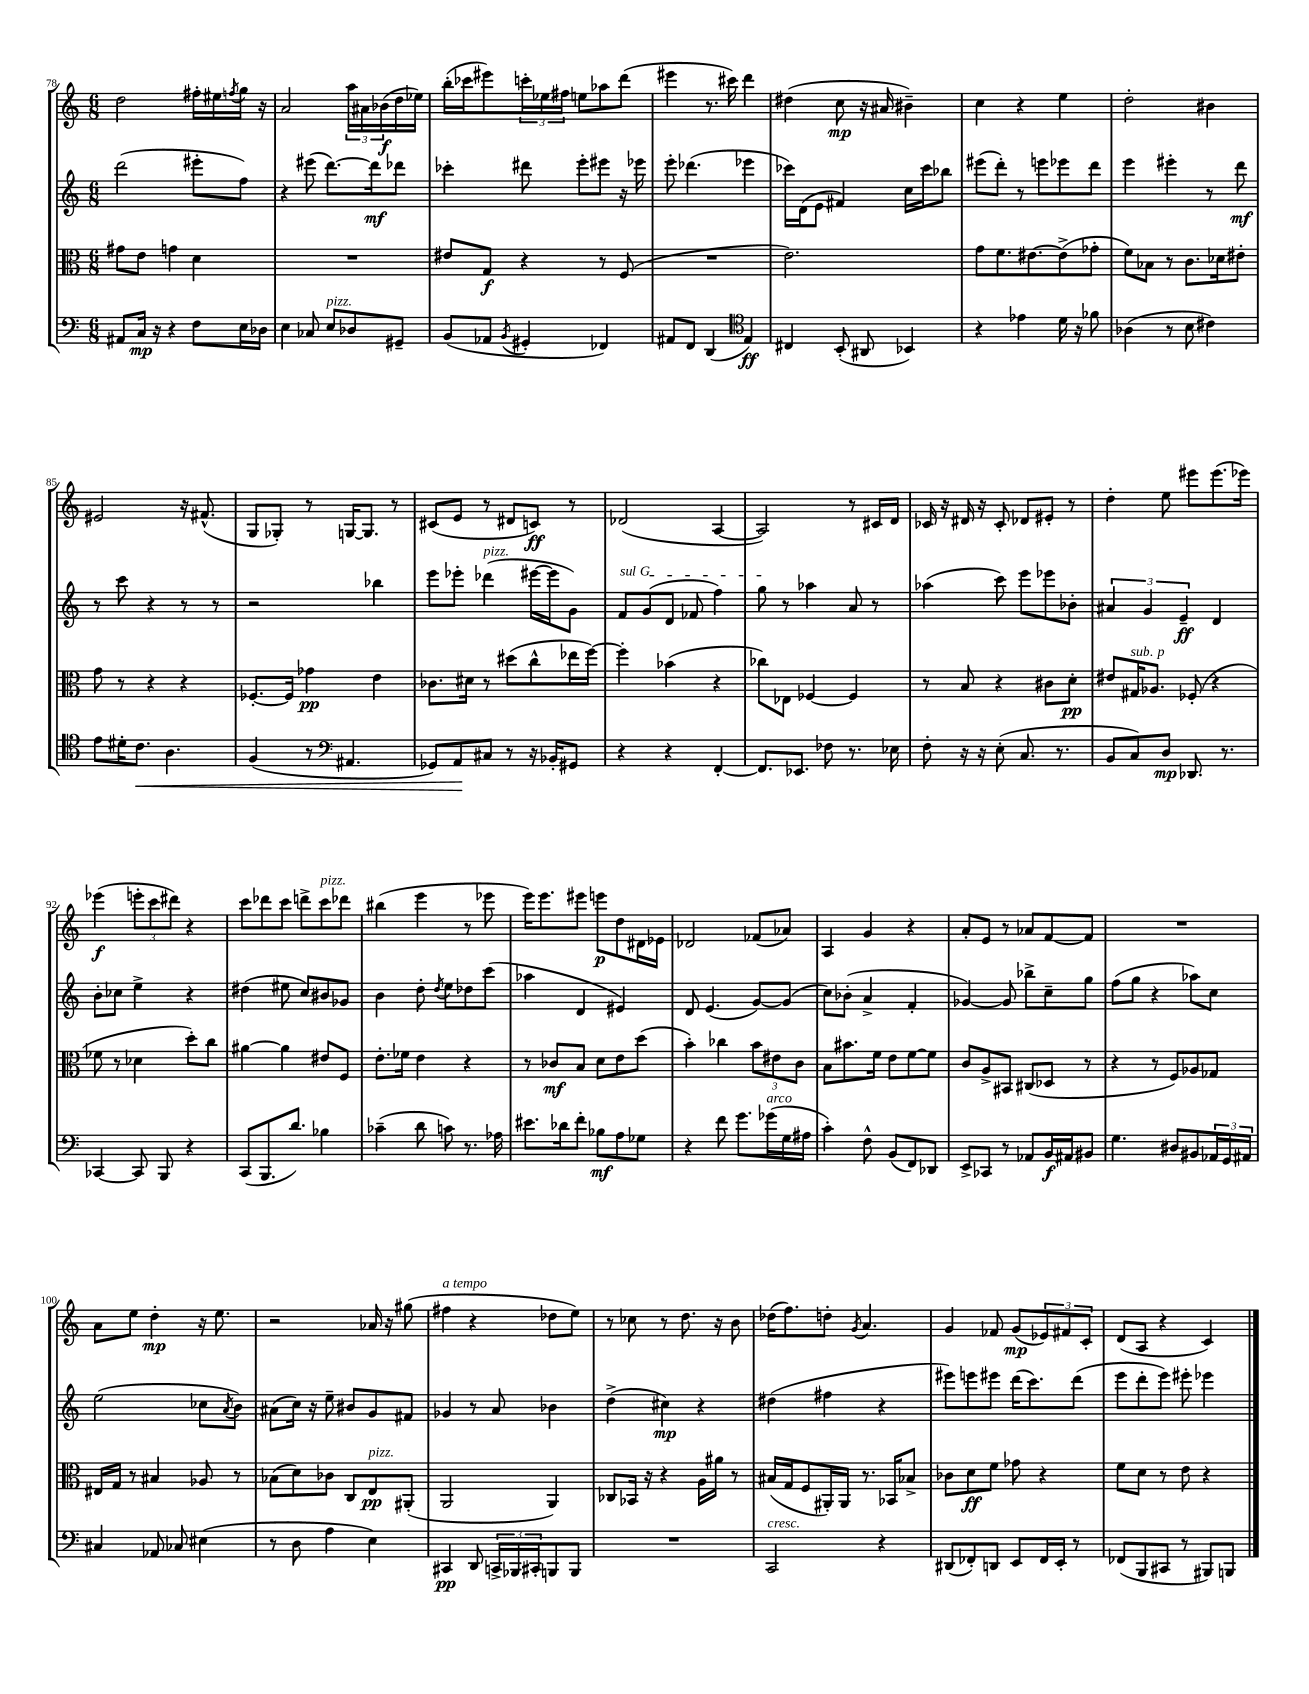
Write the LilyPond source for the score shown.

<<
\new StaffGroup <<
\new Staff = "s0" {
    \clef treble \key c \major \numericTimeSignature \time 6/8
    d''2 fis''16-. eis''16 \acciaccatura { f''8 } g''16 r16 |
    a'2 \tuplet 3/2 { a''16 ais'16 bes'16\f( } d''16 ees''16) |
    b''16-.( ces'''16 eis'''8) \tuplet 3/2 { c'''16-. ees''16 fis''16 } e''8 aes''8 d'''8( |
    eis'''4 r8. cis'''16) d'''4 |
    dis''4( c''8\mp r16 ais'16 bis'4--) |
    c''4 r4 e''4 |
    d''2-. bis'4 |
    eis'2 r16 fis'8.-^( |
    g8 ges8-.) r8 g16~ g8. r8 |
    cis'8( e'8 r8 dis'8 c'8\ff) r8 |
    des'2( a4~ |
    a2) r8 cis'16 d'16 |
    ces'16 r16 dis'16 r16 ces'8-. des'8 eis'8-. r8 |
    d''4-. e''8 eis'''8 eis'''8.( ees'''16) |
    ees'''4\f( \tuplet 3/2 { e'''8-. c'''8 dis'''8) } r4 |
    c'''8 des'''8 c'''8 d'''8-> c'''8^\markup { \italic "pizz." } des'''8 |
    bis''4( e'''4 r8 ees'''8 |
    e'''16) e'''8. eis'''8 e'''8\p d''8 dis'16 ees'16 |
    des'2 fes'8( aes'8) |
    a4 g'4 r4 |
    a'8-. e'8 r8 aes'8 f'8~ f'8 |
    R2. |
    a'8 e''8 d''4-.\mp r16 e''8. |
    r2 aes'16 r16 gis''8( |
    fis''4^\markup { \italic "a tempo" } r4 des''8 e''8) |
    r8 ces''8 r8 d''8. r16 b'8 |
    des''16( f''8.) d''8-. \acciaccatura { g'8 } a'4. |
    g'4 fes'8 g'8\mp( \tuplet 3/2 { ees'8) fis'8 c'8-. } |
    d'8( a8 r4 c'4) \bar "|." |
}
\new Staff = "s1" {
    \clef treble \key c \major \numericTimeSignature \time 6/8
    d'''2( eis'''8-. f''8) |
    r4 eis'''8( d'''8.~) d'''16\mf des'''8 |
    ces'''4-. dis'''8 e'''8-. eis'''8 r16 ees'''16 |
    e'''8-. des'''4.( ees'''4 |
    ces'''16) d'16( e'8 fis'4) c''16 ces'''16 bes''8 |
    eis'''8( d'''8-.) r8 e'''8 ees'''8 d'''8 |
    e'''4 eis'''4-. r8 d'''8\mf |
    r8 c'''8 r4 r8 r8 |
    r2 bes''4 |
    e'''8 ees'''8-. des'''4^\markup { \italic "pizz." }( eis'''16~ eis'''16 g'8) |
    \once \override TextSpanner.bound-details.left.text = \markup { \italic "sul G" } f'8\startTextSpan g'8( d'8 fes'8 f''4) |
    g''8\stopTextSpan r8 aes''4 a'8 r8 |
    aes''4( c'''8) e'''8 ees'''8 bes'8-. |
    \tuplet 3/2 { ais'4 g'4 e'4--\ff } d'4 |
    b'8-. ces''8 e''4-> r4 |
    dis''4( eis''8 c''8) bis'8 ges'8 |
    b'4 d''8-. \acciaccatura { d''8 } e''8 des''8 c'''8( |
    aes''4 d'4 eis'4) |
    d'8 e'4.( g'8~) g'8( |
    c''8) bes'8-.( a'4-> f'4-. |
    ges'4~) ges'8 bes''8-> c''8-- g''8 |
    f''8( g''8 r4 aes''8) c''8 |
    e''2( ces''8 \acciaccatura { a'8 } b'8) |
    ais'8( c''16) r16 e''8-- bis'8 g'8 fis'8 |
    ges'4 r8 a'8 bes'4 |
    d''4->( cis''4\mp) r4 |
    dis''4( fis''4 r4 |
    eis'''8) e'''8 eis'''8 d'''16( c'''8.) d'''8( |
    e'''8 d'''8-. e'''8) eis'''8-. ees'''4 \bar "|." |
}
\new Staff = "s2" {
    \clef alto \key c \major \numericTimeSignature \time 6/8
    gis'8 e'8 g'4 d'4 |
    R2. |
    eis'8 g8\f r4 r8 f8( |
    R2. |
    e'2.) |
    g'8 f'8. eis'8.~ eis'8->( ges'8-. |
    f'8) bes8 r8 c'8. des'16 eis'8-. |
    g'8 r8 r4 r4 |
    fes8.~-. fes16 ges'4\pp e'4 |
    ces'8. dis'16 r8 dis''8( c''8-^ ees''16 f''16~) |
    f''4-. bes'4( r4 |
    ces''8) ees8 fes4~ fes4 |
    r8 b8 r4 cis'8 d'8-.\pp |
    eis'8 gis16^\markup { \italic "sub. p" } aes8. fes8-.( r4 |
    fes'8 r8 des'4 d''8-.) c''8 |
    ais'4~ ais'4 eis'8 f8 |
    e'8.-. fes'16 e'4 r4 |
    r8 ces'8\mf b8 d'8 e'8 d''8( |
    b'4-.) ces''4 \tuplet 3/2 { b'8 eis'8 c'8 } |
    b8 bis'8. f'16 e'8 f'8~ f'8 |
    c'8 a8-> bis,8 cis8( des8 r8 |
    r4 r8 f8) aes8 ges8 |
    eis16 g16 r8 bis4 aes8 r8 |
    bes8( d'8) ces'8 c8 e8\pp^\markup { \italic "pizz." } ais,8-.( |
    a,2 a,4) |
    ces8 bes,16 r16 r4 a16 ais'16 r8 |
    bis16( g16 f8 ais,16-.) ais,16 r8. bes,16 bes8-> |
    ces'8 d'8\ff f'8 ges'8 r4 |
    f'8 d'8 r8 e'8 r4 \bar "|." |
}
\new Staff = "s3" {
    \clef bass \key c \major \numericTimeSignature \time 6/8
    ais,8 c16\mp r16 r4 f8 e16 des16 |
    e4 ces8 e8^\markup { \italic "pizz." } des8 gis,8-- |
    b,8( aes,8 \acciaccatura { b,8 } gis,4-. fes,4) |
    ais,8 f,8 d,4( \clef tenor e4\ff) |
    cis4 b,8-.( ais,8 bes,4) |
    r4 ees'4 d'16 r16 fes'8 |
    aes4( r8 b8 cis'4) |
    e'8 dis'16-. c'8.\< a4. |
    f4( r8 \clef bass ais,4. |
    ges,8) a,8\! cis8 r8 r16 bes,16-. gis,8 |
    r4 r4 f,4~-. |
    f,8. ees,8. fes8 r8. ees16 |
    f8-. r16 r16 e8-.( c8. r8. |
    b,8 c8) d8\mp des,8. r8. |
    ces,4~ ces,8 b,,8 r4 |
    c,8( b,,8. d'8.) bes4 |
    ces'4--( d'8 c'8) r8. aes16 |
    eis'8. des'16 f'8-. bes8\mf a8 ges8 |
    r4 f'8 g'8. ges'16^\markup { \italic "arco" }( g16 ais16 |
    c'4-.) f8-^ b,8( f,8) des,8 |
    e,8-> ces,8 r8 aes,8 b,16\f ais,16 bis,8 |
    g4. dis8 bis,8 \tuplet 3/2 { aes,16 g,16 ais,16 } |
    cis4 aes,8 ces8 eis4( |
    r8 d8 a4 e4) |
    cis,4\pp d,8 \tuplet 3/2 { c,16-> bes,,16 cis,16-. } b,,8 b,,8 |
    R2. |
    c,2^\markup { \italic "cresc." } r4 |
    dis,8( fes,8-.) d,8 e,8 fes,16 e,16-. r8 |
    fes,8( b,,8 cis,8 r8 bis,,8) b,,8 \bar "|." |
}
>>
>>
\layout { \context { \Score currentBarNumber = #78 } }
